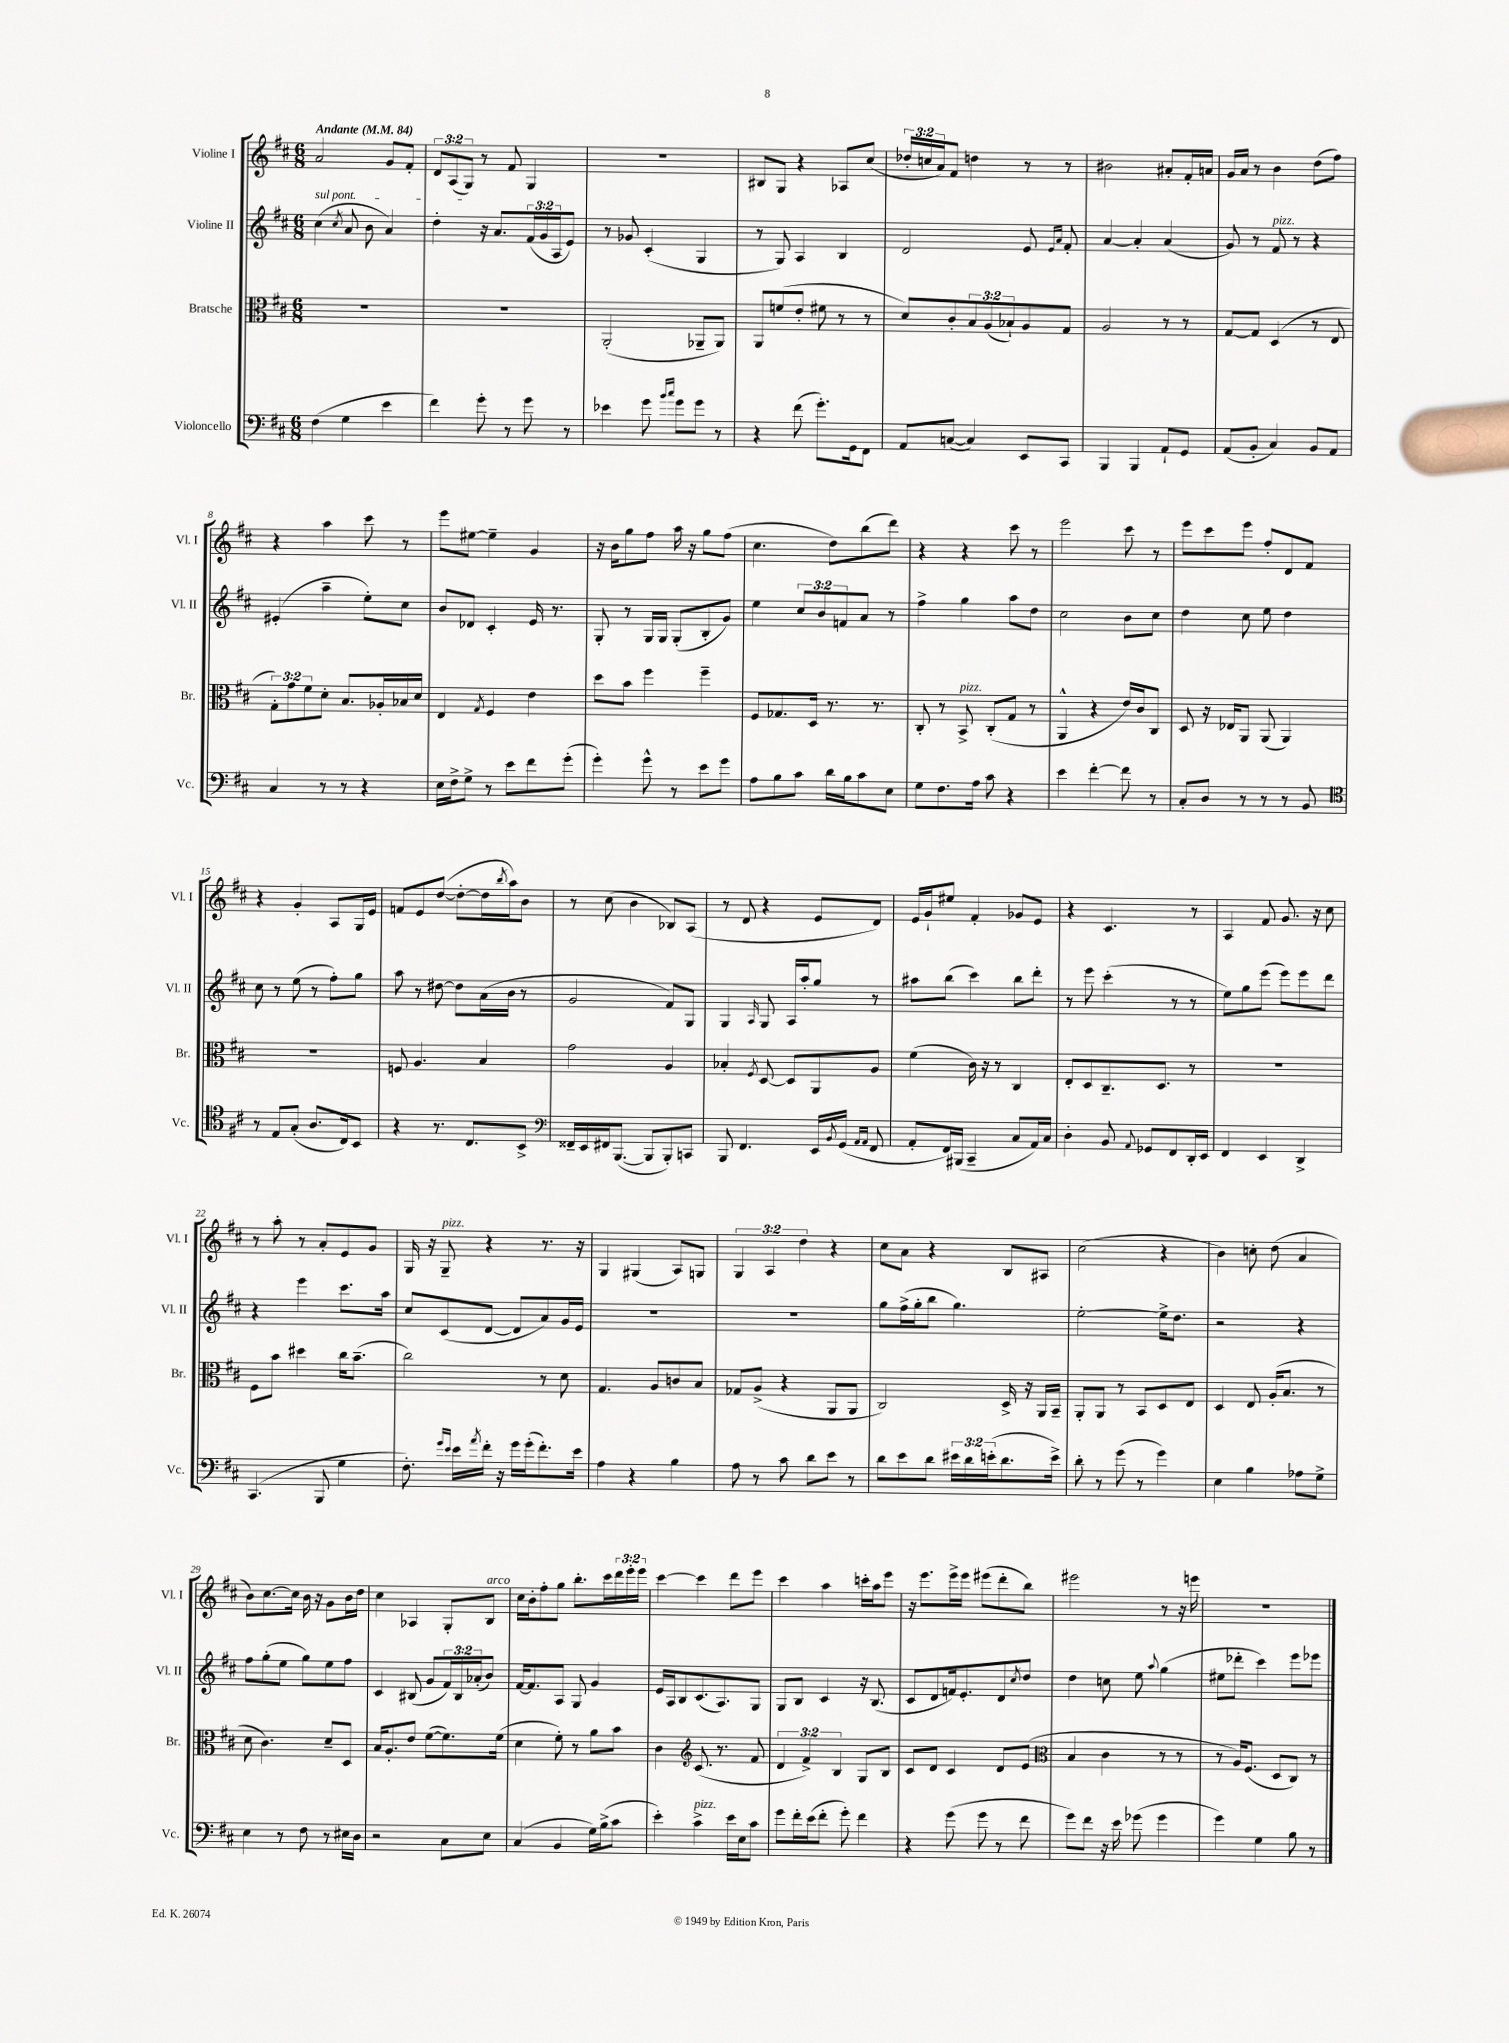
<<
\new StaffGroup <<
\new Staff = "s0" \with { instrumentName = "Violine I" shortInstrumentName = "Vl. I" } {
    \clef treble \key d \major \numericTimeSignature \time 6/8 \override Staff.TupletNumber.text = #tuplet-number::calc-fraction-text \tempo "Andante" 4 = 84
    a'2 g'8 fis'8-. |
    \tuplet 3/2 { d'8 a8( g8) } r8 fis'8 g4 |
    R2. |
    bis8 g8 r4 aes8 cis''8( |
    \tuplet 3/2 { des''16-. c''16 a'16) } fis'8 d''4 r8 r8 |
    bis'2 ais'8-. fis'16-. a'16 |
    g'16 a'16 r8 b'4 d''8( fis''8) |
    r4 a''4 cis'''8 r8 |
    e'''8 eis''8~ eis''4-- g'4 |
    r16 b'16 g''8 fis''8 a''16 r16 g''8 fis''8( |
    cis''4. d''8) b''8( d'''8) |
    r4 r4 cis'''8 r8 |
    e'''2 cis'''8 r8 |
    e'''8 cis'''8 e'''8 fis''8-. d'8 fis'8 |
    r4 g'4-. a8 g16 e'16 |
    f'8 e'8 d''8~( d''8~-. d''16 \acciaccatura { b''8 } a''16) b'8 |
    r8 cis''8( b'4 bes8) a8( |
    r8 d'8 r4 e'8 d'8) |
    e'16 g'16-! eis''8 fis'4-. ges'8 e'8 |
    r4 cis'4. r8 |
    a4 fis'8 g'8. r16 cis''8 |
    r8 a''8-. r8 a'8-. e'8 g'8 |
    g16 r16 g8--^\markup { \italic "pizz." } r4 r8. r16 |
    g4 gis4( a8) g8 |
    \tuplet 3/2 { g4 a4 d''4 } r4 |
    cis''8 a'8 r4 b8 ais8 |
    cis''2( r4 |
    b'4) c''8-. d''8( a'4 |
    b'8) cis''8.~ cis''16 b'16 r16 g'8 b'16 d''16 |
    cis''4 aes4 g8-. b8^\markup { \italic "arco" } |
    cis''16 b'16-. fis''8-. g''8 b''8.-. cis'''16 \tuplet 3/2 { d'''16 e'''16-. e'''16 } |
    cis'''4~ cis'''4 d'''8 e'''8 |
    cis'''4 a''4 c'''16-. a''16 e'''8 |
    r16 e'''8. e'''16-> e'''16 eis'''8( d'''8-. b''8) |
    eis'''2 r8 r16 e'''16 |
    R2. \bar "|." |
}
\new Staff = "s1" \with { instrumentName = "Violine II" shortInstrumentName = "Vl. II" } {
    \clef treble \key d \major \numericTimeSignature \time 6/8 \override Staff.TupletNumber.text = #tuplet-number::calc-fraction-text
    \once \override TextSpanner.bound-details.left.text = \markup { \italic "sul pont." } cis''4\startTextSpan( \acciaccatura { cis''8 } a'8 b'8 a'4) |
    d''4-.\stopTextSpan r16 a'8. \tuplet 3/2 { fis'16( g'16 a16 } e'8) |
    r8 ges'8 cis'4-.( g4 |
    r8 g8) a4 b4 |
    d'2 e'8 \grace { e'16 a'16 } fis'8-. |
    a'4~ a'4-. a'4( |
    g'8) r8 fis'8^\markup { \italic "pizz." } r8 r4 |
    eis'4-.( a''4-- e''8-.) cis''8 |
    b'8 des'8 cis'4-. e'16 r8. |
    g8-. r8 g16 g16 g8-.( b8-. g'8) |
    e''4 \tuplet 3/2 { cis''8 b'8 f'8 } a'8 r8 |
    fis''4-> g''4 a''8 d''8 |
    cis''2 b'8 cis''8 |
    d''4 cis''8 e''8 d''4 |
    cis''8 r8 e''8( r8 fis''8-.) g''8 |
    a''8 r8 dis''8~ dis''8 a'16( b'16 r8 |
    g'2 fis'8) g8 |
    g4 \grace { a16 } g8 a16 a''16-. g''8 r8 |
    ais''8 b''8( cis'''4) b''8 d'''8-. |
    r8 e'''8 cis'''4-.( r8 r8 |
    e''8) g''8 e'''8( e'''8) e'''8 d'''8 |
    r4 e'''4 cis'''8. a''16 |
    cis''8 cis'8( d'8~ d'8 a'8) g'16 e'16 |
    R2. |
    R2. |
    g''8 fis''16->( g''16-. b''8 g''4.) |
    e''2~-. e''16-> d''8. |
    r2 r4 |
    fis''8 g''8-.( e''8 g''8) e''8 fis''8 |
    cis'4 bis8( g'8 \tuplet 3/2 { fis'16) bis16 aes'16-.( } b'8) |
    fis'16~ fis'8. a8 g8 g'4 |
    e'16 a16 b8 cis'8.( a8.) g8 |
    g8 b8 cis'4 r16 b8.( |
    cis'8 d'8 f'16) e'8.-. d'8 \acciaccatura { cis''8 } d''8 |
    d''4 c''8 e''8 \appoggiatura { a''8 } g''4( |
    eis''8 des'''8-. cis'''4) e'''8 ees'''8 \bar "|." |
}
\new Staff = "s2" \with { instrumentName = "Bratsche" shortInstrumentName = "Br." } {
    \clef alto \key d \major \numericTimeSignature \time 6/8 \override Staff.TupletNumber.text = #tuplet-number::calc-fraction-text
    R2. |
    R2. |
    a,2-.( aes,8-- aes,8) |
    a,8 f'8( e'8-. fis'8 r8 r8 |
    d'8) cis'8-. \tuplet 3/2 { b8 a8( bes8-!) } a8 g8 |
    a2 r8 r8 |
    g8~ g8 d4( r8 e8 |
    \tuplet 3/2 { g8-.) g'8 fis'8 } d'8-. b8. aes16-. bes16 d'16 |
    e4 \acciaccatura { g8 } fis4 e'4 |
    d''8 b'8 fis''4 fis''4-- |
    fis8 ges8. d16 r8. r8. |
    cis8-. r8 b,8->^\markup { \italic "pizz." } cis8-.( g8 r8 |
    a,4-^ r4 e'16) cis'16 cis8 |
    d8 r16 ees16 a,8 a,8( a,4) |
    R2. |
    f8 a4. b4 |
    g'2 a4 |
    bes4-. \acciaccatura { fis8 } d8~ d8 a,8 a8 |
    fis'4( cis'16) r16 r8 cis4 |
    e8-. d8 cis8.-- d8. r8 |
    R2. |
    fis8 b'8 dis''4 cis''16 b'8.--( |
    cis''2) r8 d'8 |
    g4. a8 c'8 b8 |
    ges8 a8->( r4 a,8 a,8 |
    cis2) d16-> r16 a,16 b,16-- |
    a,8-. a,8 r8 b,8 d8 e8 |
    d4 e8 a16-.( b8. r8 |
    d'8 cis'4.) d'8-- d8 |
    b16 a8.-. e'8 fis'8~( fis'8.) fis'16( |
    d'4 fis'8-.) r8 a'8 b'8 |
    cis'4 \clef treble cis'8.( r8. fis'8 |
    \tuplet 3/2 { d'4 fis'4->) b4 } g8 b8 |
    cis'8 d'8 cis'4 d'8 e'8( |
    \clef alto b4 cis'4 r8 r8 |
    r8 a16) fis8.( d8 cis8) r8 \bar "|." |
}
\new Staff = "s3" \with { instrumentName = "Violoncello" shortInstrumentName = "Vc." } {
    \clef bass \key d \major \numericTimeSignature \time 6/8 \override Staff.TupletNumber.text = #tuplet-number::calc-fraction-text
    fis4( g4 e'4 |
    fis'4) g'8-. r8 g'8 r8 |
    ees'4 g'8 \grace { b'16 cis''16 } g'8 g'8 r8 |
    r4 fis'8( g'8.-.) g,16 fis,8 |
    a,8 c8~( c4) e,8 cis,8 |
    b,,4 b,,4 a,8-! g,8 |
    a,8( b,8-. cis4) b,8 a,8 |
    cis4 r8 r8 r4 |
    e16 fis16-> g8-> r8 e'8 fis'8 g'8-.( |
    g'4-.) g'8-^ r8 e'8 g'8 |
    a8 b8 cis'8 d'16 b16 cis'8 e8 |
    g8 fis8. a16 cis'8 r4 |
    e'4 fis'4~-. fis'8 r8 |
    cis8-. d8 r8 r8 r8 b,8 |
    \clef tenor r8 e8 g8-.( a8. cis16) b,8 |
    r4 r8. cis8. b,8-> |
    \clef bass fisis,16-- e,16 fis,16 b,,8.~( b,,8 b,,8-.) c,8 |
    b,,8 fis,4. e,16 \acciaccatura { b,8 } g,16( \grace { a,16 a,16 } fis,8 |
    a,8-. fis,16) bis,,16( cis,4-- cis8 a,16) cis16 |
    d4-. b,8 \appoggiatura { a,8 } ges,8 fis,8 d,16-. e,16 |
    fis,4 e,4 d,4-> |
    cis,4.( b,,8 g4 |
    fis8.-.) \grace { g'16 e'16 } e'16 \acciaccatura { a'8 } fis'16-. r16 g'16 g'16-.( fis'8.-.) e'16 |
    a4 r4 b4 |
    a8 r8 cis'8 d'8 e'8 r8 |
    d'8 e'8 d'8 \tuplet 3/2 { eis'16 d'16 e'16-.( } d'8. e'16->) |
    d'8-. r8 g'8( r8 g'4) |
    e4 b4 aes8 g8-> |
    e4 r8 fis8 r8 eis16 d16 |
    r2 cis8 e8 |
    cis4( b,4 g16) b16->( cis'8 |
    e'4-.) cis'4->^\markup { \italic "pizz." } e'16 e16 cis'8 |
    g'8 fis'16-. e'16( fis'8-. g'8-.) fis'4 |
    r4 g'8( g'8 r8 fis'8 |
    g'8) fis'8 r16 e'16 ges'8( ges'4 |
    g'4) g4 b8 r8 \bar "|." |
}
>>
>>
